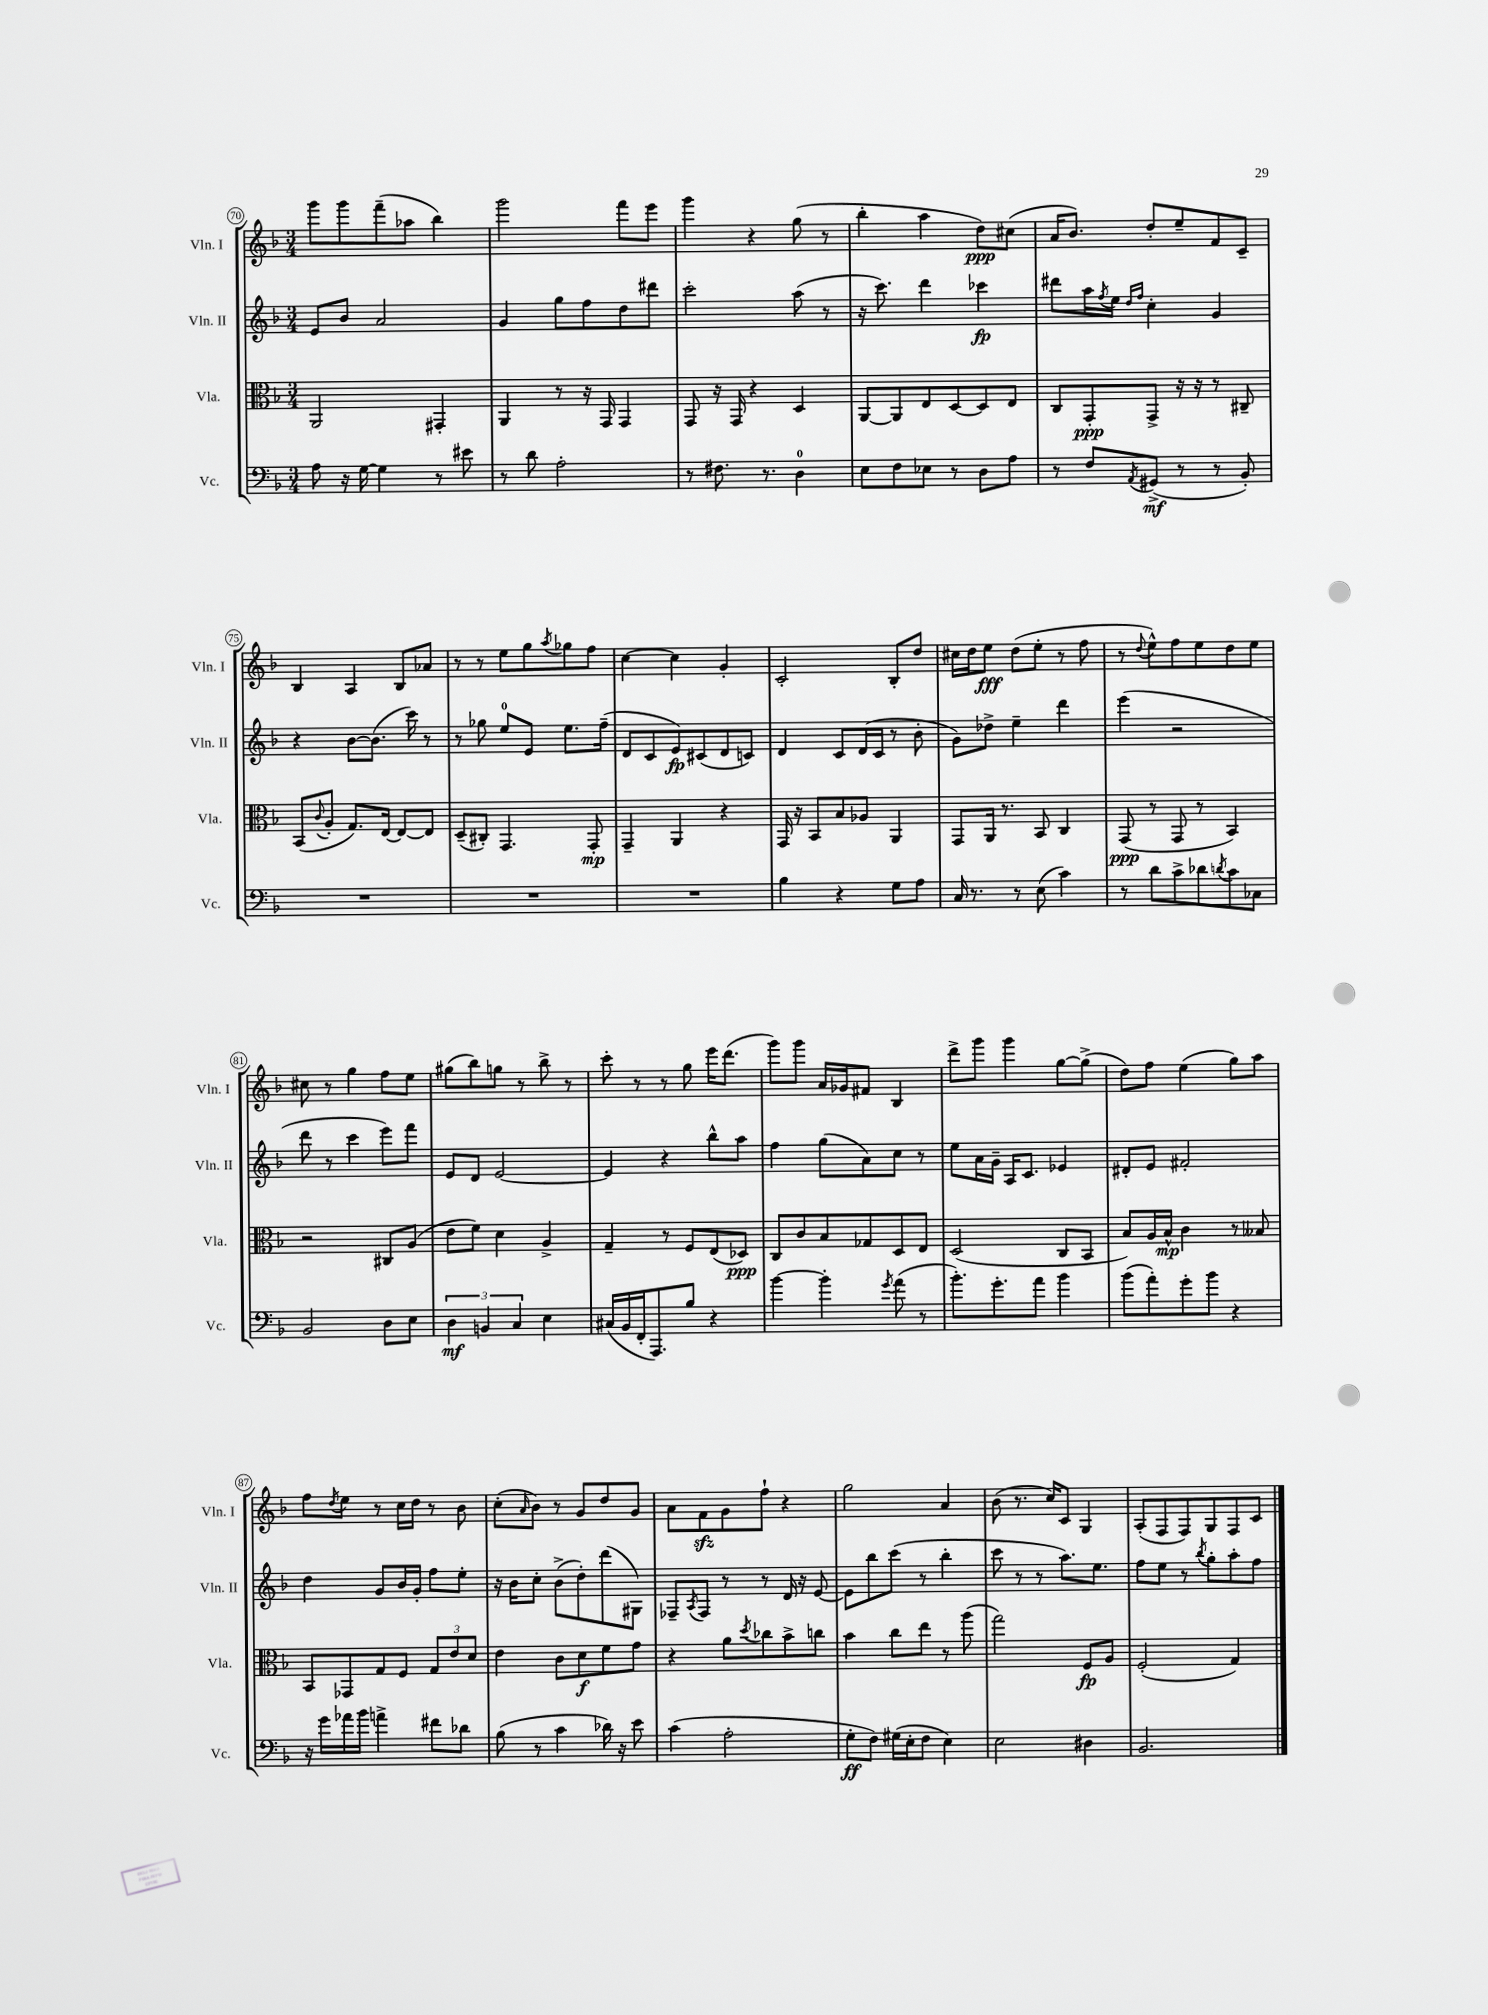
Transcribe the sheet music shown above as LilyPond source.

<<
\new StaffGroup <<
\new Staff = "s0" \with { instrumentName = "Vln. I" shortInstrumentName = "Vln. I" } {
    \clef treble \key f \major \numericTimeSignature \time 3/4
    g'''8 g'''8 f'''8--( aes''8 bes''4) |
    g'''2 f'''8 e'''8 |
    g'''4 r4 g''8( r8 |
    bes''4-. a''4 d''8\ppp) cis''8( |
    a'16 bes'8.) d''8-. e''8-- f'8 c'8-- |
    bes4 a4 bes8 aes'8 |
    r8 r8 e''8 g''8 \acciaccatura { a''8 } ges''8 f''8 |
    c''4~ c''4 g'4-. |
    c'2-. bes8-. d''8 |
    cis''16 d''16 e''8\fff d''8( e''8-. r8 f''8 |
    r8 \appoggiatura { d''8 } e''8-^) f''8 e''8 d''8 e''8 |
    cis''8 r8 g''4 f''8 e''8 |
    gis''8( bes''8) g''8 r8 bes''8-> r8 |
    c'''8-. r8 r8 g''8 e'''16 d'''8.( |
    g'''8) g'''8 a'16 ges'16 fis'8 bes4 |
    d'''8-> g'''8 g'''4 g''8~ g''8->( |
    d''8) f''8 e''4( g''8) a''8 |
    f''8 \acciaccatura { d''8 } e''8 r8 c''16 d''16 r8 bes'8 |
    c''8-.( \grace { a'16 } bes'8) r8 g'8 d''8 g'8 |
    a'8 f'8\sfz g'8 f''8-! r4 |
    g''2 a'4 |
    bes'8( r8. c''16) c'8 g4 |
    a8-.( f8 f8) g8 f8 c'8 \bar "|." |
}
\new Staff = "s1" \with { instrumentName = "Vln. II" shortInstrumentName = "Vln. II" } {
    \clef treble \key f \major \numericTimeSignature \time 3/4
    e'8 bes'8 a'2 |
    g'4 g''8 f''8 d''8 dis'''8 |
    c'''2-. a''8( r8 |
    r16 c'''8.) d'''4 ces'''4\fp |
    dis'''8 a''16 \acciaccatura { f''8 } e''16 \grace { d''16 f''16 } c''4-. g'4 |
    r4 bes'8~ bes'8.( c'''16) r8 |
    r8 ges''8 e''8-0 e'8 e''8. f''16--( |
    d'8 c'8 e'8\fp) cis'8( d'8 c'8) |
    d'4 c'8 d'16( c'16 r8 bes'8-. |
    g'8) des''8-> e''4-- d'''4 |
    e'''4( r2 |
    d'''8 r8 c'''4 e'''8) f'''8 |
    e'8 d'8 e'2~ |
    e'4 r4 bes''8-^ a''8 |
    f''4 g''8( a'8) c''8 r8 |
    e''8 a'16 g'16-- a16 c'8. ees'4 |
    dis'8-. e'8 fis'2-. |
    d''4 g'8 bes'16 g'16-. f''8 e''8-. |
    r16 bes'16 c''8-. bes'8->( d''8-.) d'''8( gis8) |
    fes8-- \acciaccatura { a8 } fes8 r8 r8 d'16 r16 e'8~ |
    e'8 bes''8 c'''8( r8 bes''4-. |
    c'''8 r8 r8 a''8.) e''8. |
    f''8 e''8 r8 \acciaccatura { bes''8 } g''8-. a''8-. f''8 \bar "|." |
}
\new Staff = "s2" \with { instrumentName = "Vla." shortInstrumentName = "Vla." } {
    \clef alto \key f \major \numericTimeSignature \time 3/4
    a,2 gis,4-. |
    a,4 r8 r16 g,16 g,4 |
    g,8 r16 g,16 r4 d4 |
    a,8~ a,8 e8 d8~ d8 e8 |
    c8 g,8-.\ppp g,8-> r16 r16 r8 cis8-- |
    bes,8( \appoggiatura { c'8 } a8-. g8.) e16~ e8~ e8 |
    d8--( cis8-.) g,4. g,8-.\mp |
    g,4-- a,4 r4 |
    g,16 r16 bes,8 bes8 aes8 a,4 |
    g,8 a,16 r8. bes,8 c4 |
    g,8\ppp( r8 g,8 r8 bes,4) |
    r2 cis8 a8( |
    e'8 f'8) d'4 a4-> |
    g4-- r8 f8 e8( des8\ppp) |
    c8 c'8 bes8 ges8 d8 e8 |
    d2( c8 bes,8 |
    bes8) a16 bes16-^\mp c'4 r8 beses8 |
    bes,8 ges,8 g8 f8 \tuplet 3/2 { g8 e'8 d'8 } |
    e'4 c'8 d'8\f f'8 g'8 |
    r4 a'8 \acciaccatura { d''8 } ces''8 bes'8-> c''8 |
    bes'4 c''8 e''8 r8 a''8( |
    g''2) f8\fp a8 |
    f2-.( g4) \bar "|." |
}
\new Staff = "s3" \with { instrumentName = "Vc." shortInstrumentName = "Vc." } {
    \clef bass \key f \major \numericTimeSignature \time 3/4
    a8 r16 g16~ g4 r8 eis'8 |
    r8 d'8 a2-. |
    r8 fis8. r8. d4-0 |
    e8 f8 ees8 r8 d8 a8 |
    r8 f8 \acciaccatura { a,8 } gis,8->\mf( r8 r8 bes,8-.) |
    R2. |
    R2. |
    R2. |
    bes4 r4 g8 a8 |
    c16 r8. r8 e8( c'4) |
    r8 d'8 c'8-> des'8 \acciaccatura { d'8 } c'8 ces8 |
    bes,2 d8 e8 |
    \tuplet 3/2 { d4\mf b,4 c4 } e4 |
    cis16( bes,16 f,16-. a,,8.) bes8 r4 |
    bes'4~ bes'4-. \acciaccatura { g'8 } a'8( r8 |
    bes'8.-.) g'8.-. a'8 bes'4 |
    bes'8( a'8-.) g'8-. bes'8 r4 |
    r16 g'16 aes'16 bes'16 a'4-> fis'8 des'8 |
    bes8( r8 c'4 des'16) r16 e'8 |
    c'4( a2-. |
    g8-.\ff f8) gis16( e16-. f8 e4) |
    e2 dis4 |
    bes,2. \bar "|." |
}
>>
>>
\layout { \context { \Score currentBarNumber = #70 \override BarNumber.stencil = #(make-stencil-circler 0.1 0.3 ly:text-interface::print) } }
